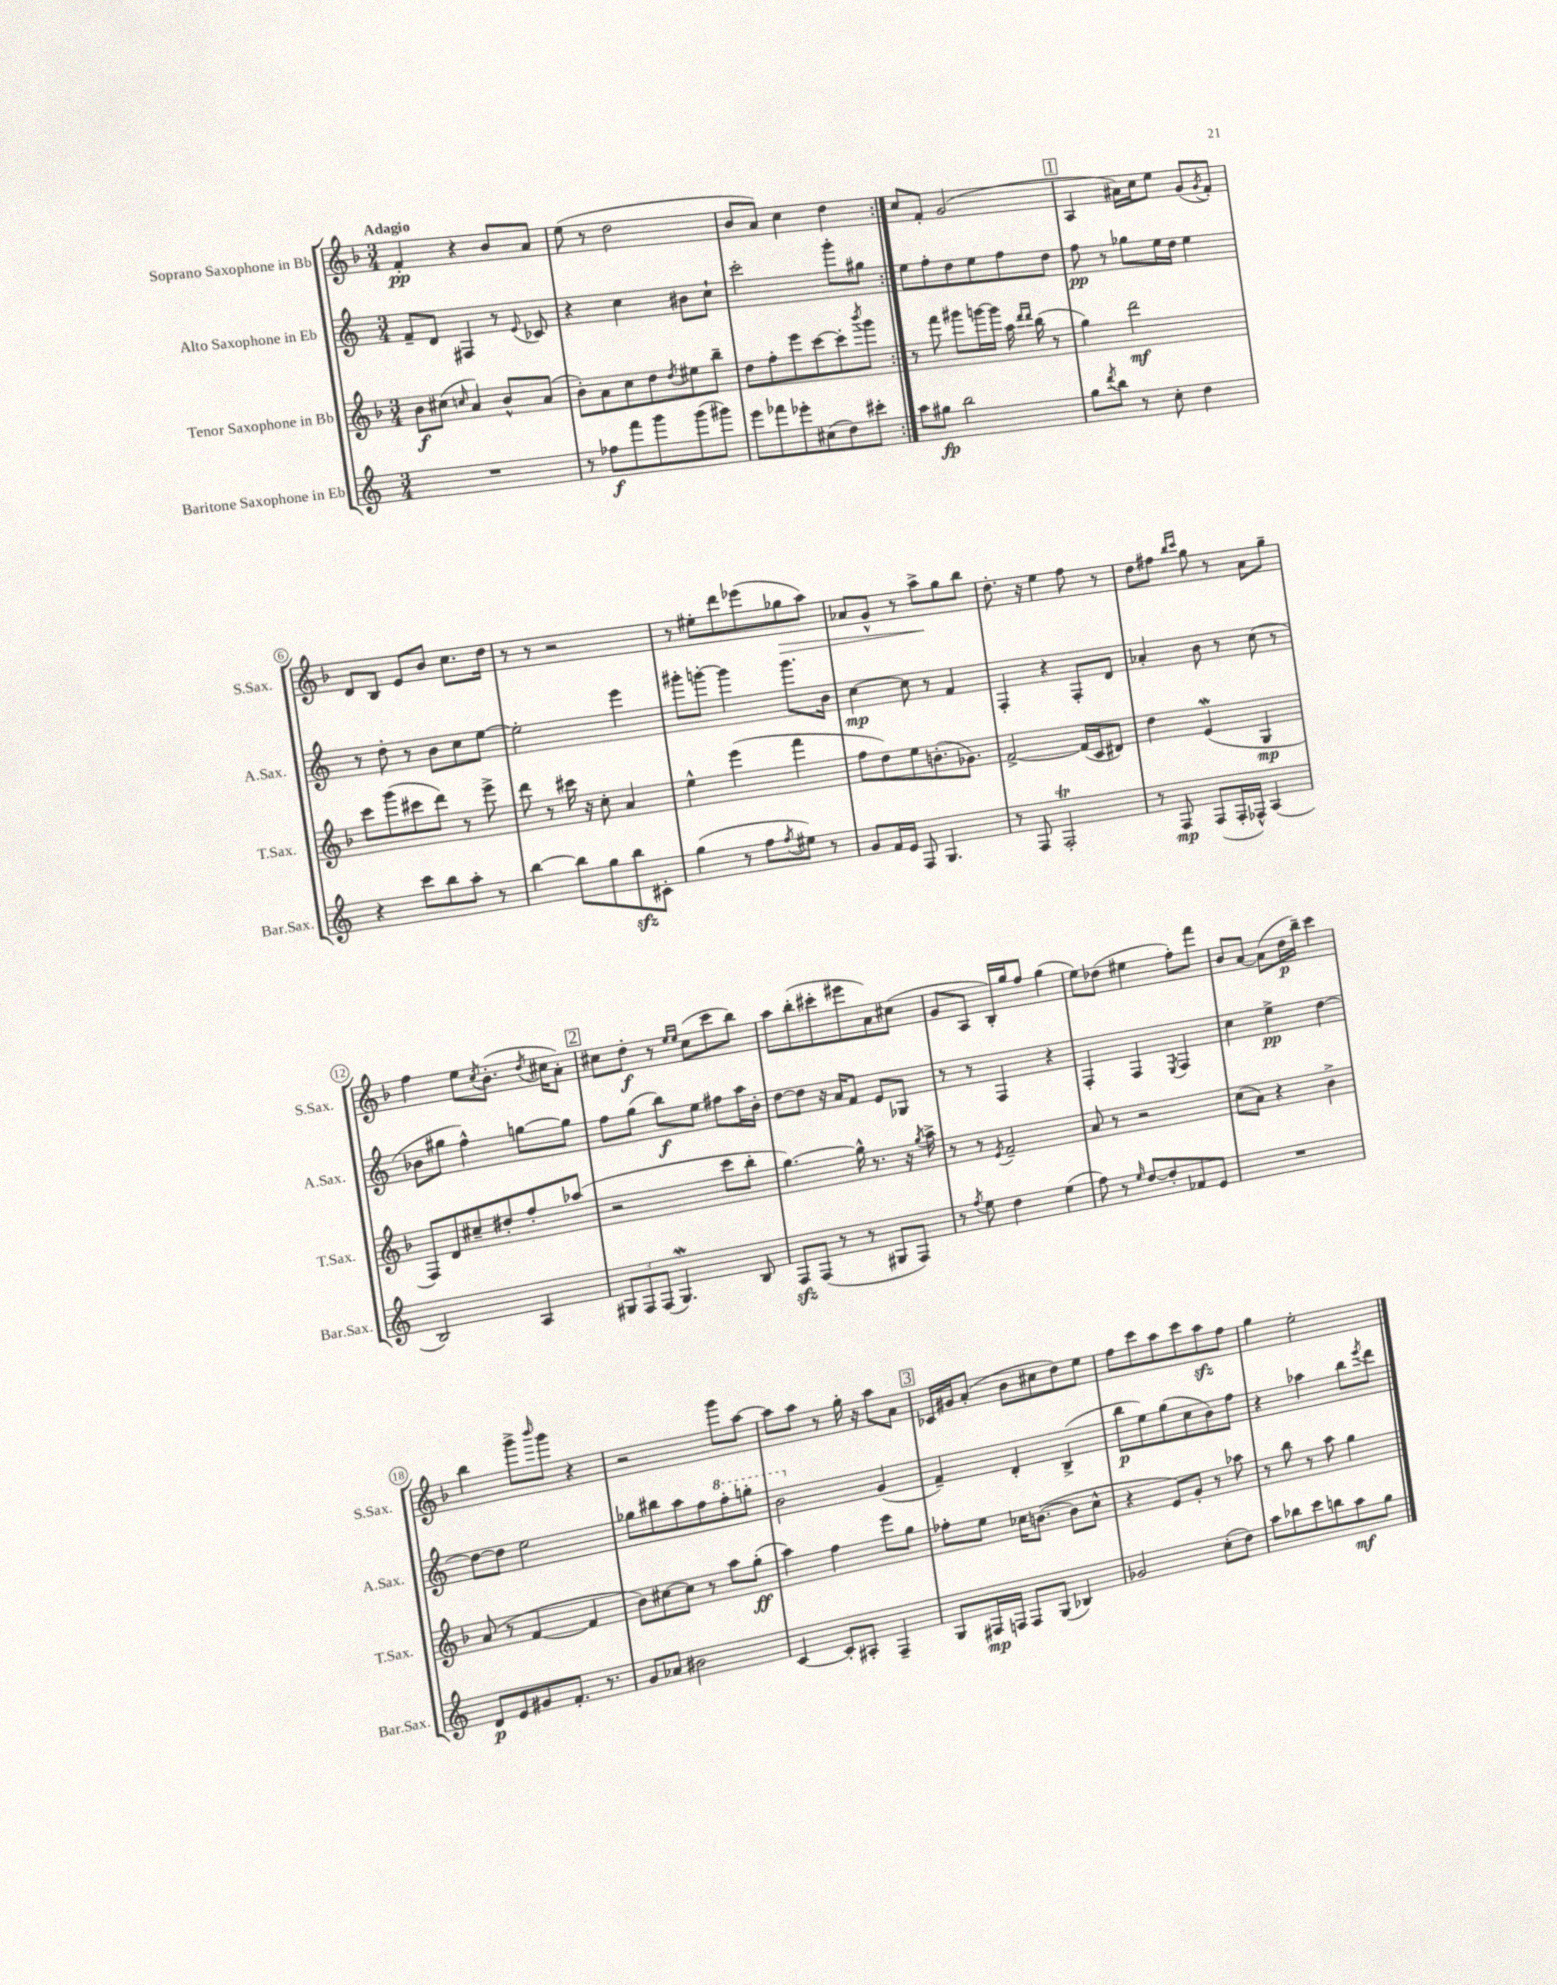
<<
\new StaffGroup <<
\new Staff = "s0" \with { instrumentName = "Soprano Saxophone in Bb" shortInstrumentName = "S.Sax." } {
    \clef treble \key f \major \numericTimeSignature \time 3/4 \tempo "Adagio"
    \repeat volta 2 { f'4-.\pp r4 bes'8 a'8 |
    e''8( r8 d''2 |
    bes'8 a'8) c''4 d''4 | }
    c''8 f'8-. g'2( |
    \mark \markup { \box "1" } a4 ais'16) c''16 e''8 g'8( \acciaccatura { g'8 } f'8-.) |
    d'8 bes8 e'8 bes'8 c''8. d''16 |
    r8 r8 r2 |
    r8 eis''8-. d'''8 ees'''8( ges''8\> a''8) |
    aes'8 g'8-^ r8 a''8->\! g''8 bes''8 |
    d''8.-. r16 e''4 f''8 r8 |
    d''8 fis''8 \grace { bes''16 c'''16 } g''8 r8 a'8 g''8-- |
    f''4 e''8 \acciaccatura { c''8 } bes'8.-.( \acciaccatura { d''8 } cis''16 a'8-.) |
    \mark \markup { \box "2" } cis''8 d''8-.\f r8 \grace { e''16 e''16 } cis''8( c'''8 bes''8) |
    a''8 bes''8-.( cis'''8-. eis'''8 a'8) cis''8( |
    g'8 a8 bes16-.) g''16 f''8 g''4( |
    e''8) des''8( eis''4 f''8-.) f'''8 |
    bes'8 a'8~ a'8( d''16\p bes''16--) c'''4 |
    bes''4 g'''8-> \grace { bes'''16 } g'''8 r4 |
    r2 g'''8 a''8~ |
    a''8 a''8 r8 g''16-. r16 a''8 a'8 |
    \mark \markup { \box "3" } ces'16 gis'16 a'8-.( bes'8 cis''8 d''8) e''8 |
    f''8 c'''8 a''8 c'''8 a''8\sfz f''8 |
    g''4 e''2-. \bar "|." |
}
\new Staff = "s1" \with { instrumentName = "Alto Saxophone in Eb" shortInstrumentName = "A.Sax." } {
    \clef treble \key c \major \numericTimeSignature \time 3/4
    \repeat volta 2 { f'8-- d'8 fis4 r8 \appoggiatura { e'8 } ces'8 |
    r4 c''4 bis'8 c''8-! |
    c'''2-. g'''8-. gis''8 | }
    e''8 f''8-. d''8 e''8 f''8 d''8 |
    \mark \markup { \box "1" } f''8\pp r8 ges''8 e''16 d''16 e''4 |
    r8 d''8-. r8 b'8 c''8 e''8~ |
    e''2-. e'''4 |
    gis'''8-. g'''8~-. g'''4 g'''8. b'16 |
    c''4~\mp c''8 r8 f'4 |
    f4-. r4 f8-. d'8 |
    aes'4-. b'8 r8 c''8( r8 |
    bes'8 gis''8 f''4-^) g''8~ g''8 |
    \mark \markup { \box "2" } f''8 g''8( b''8\f) e''8 fis''8 a''16 b'16-. |
    d''8~ d''8 r16 a'16 f'8 e'8 ges8 |
    r8 r8 f4 r4 |
    f4-. f4 \acciaccatura { e8 } f4 |
    c''4 e''4->\pp d''4~ |
    d''8~ d''8 e''2 |
    ges''8 bis''8 a''8 f''8 \ottava #1 f'''8-. g'''!8-. |
    b''2 \ottava #0 g'4( |
    \mark \markup { \box "3" } f'4--) d'4-. b4->( |
    b''8\p e''8) g''8( c''8 b'8) f''8 |
    r4 aes''4 b''8 \acciaccatura { e'''8 } d'''8 \bar "|." |
}
\new Staff = "s2" \with { instrumentName = "Tenor Saxophone in Bb" shortInstrumentName = "T.Sax." } {
    \clef treble \key f \major \numericTimeSignature \time 3/4
    \repeat volta 2 { bes'8\f cis''8( \grace { c''16 } a'4) bes'8-^ a'8( |
    bes'8-.) a'8 c''8 d''8 \acciaccatura { d''8 } eis''8 bes''8-- |
    d''8 f''8-. e'''8 c'''8~ c'''8-. \acciaccatura { bes'''8 } g'''8 | }
    r8 f'''8 gis'''8 g'''16~ g'''16 a''16 \grace { d'''16 d'''16 } bes''16( r8 |
    \mark \markup { \box "1" } g''4) d'''2\mf |
    c'''8 g'''8( cis'''8 d'''8) r8 e'''8-> |
    d'''8 r8 cis'''16 r16 c''8-. a'4 |
    e''4-^ e'''4( f'''4 |
    f''8 d''8) e''8 b'8.-.( ges'8.) |
    f'2~-> f'16( c'16 dis'8) |
    d''4 e'4\mordent( g4\mp |
    f8) d'8 cis''8-- dis''8-. f''8-. aes''8( |
    \mark \markup { \box "2" } r2 c'''8 bes''8-. |
    g''4.~) g''16-^ r8. r16 \acciaccatura { g''8 } a''16-> |
    r8 r8 \acciaccatura { e'8 } f'2-- |
    a'8 r8 r2 |
    c''8( a'8) r4 bes'4-> |
    a'8( r8 f'4~ f'4 |
    bes'8) cis''8~ cis''8 r8 a''8 g''8-.\ff( |
    a''4) f''4 e'''8 g''8 |
    \mark \markup { \box "3" } fes''8-. e''8 ces''16 b'8.~( b'8 ces''8-^ |
    r4 e'8) g'8-. r8 aes''8 |
    r8 bes''8 r8 a''8 g''4 \bar "|." |
}
\new Staff = "s3" \with { instrumentName = "Baritone Saxophone in Eb" shortInstrumentName = "Bar.Sax." } {
    \clef treble \key c \major \numericTimeSignature \time 3/4
    \repeat volta 2 { R2. |
    r8 fes''8\f f'''8 g'''8 g'''8( gis'''8) |
    e'''8 fes'''8 ees'''8-. cis''8( d''8) cis'''8-. | }
    a''8 gis''8\fp b''2 |
    \mark \markup { \box "1" } g''8 \acciaccatura { d'''8 } b''8 r8 c''8-. d''4 |
    r4 c'''8 b''8 a''8-. r8 |
    b''4~ b''8 g''8 b''8\sfz cis'8-. |
    g''4( r8 f''8 \acciaccatura { f''8 } eis''8) r8 |
    g'8 f'16 e'16 f8 g4. |
    r8 f8 f2-.\trill |
    r8 f8\mp f8( f16-. fes16-^) a4( |
    b2) a4 |
    \mark \markup { \box "2" } \tuplet 3/2 { gis8 f8 f8( } gis4.\mordent) b8 |
    f8\sfz f8( r8 r8 gis8 f8) |
    r8 \acciaccatura { f''8 } e''8 d''4 e''4( |
    f''8) r8 \grace { e''16 } d''8~ d''8-. fes'8 e'8 |
    R2. |
    d'8\p e'8 gis'8 f'8.-. r8. |
    g'8 aes'8 bis'2 |
    c'4~ c'8-. ais8-. f4-- |
    \mark \markup { \box "3" } g8 fis16\mp f16 f8 g8( bes4) |
    ges'2 c''8-.( d''8) |
    a''8 bes''8 c'''8 b''8 a''8\mf g''8 \bar "|." |
}
>>
>>
\layout { \context { \Score \override BarNumber.stencil = #(make-stencil-circler 0.1 0.3 ly:text-interface::print) } }
